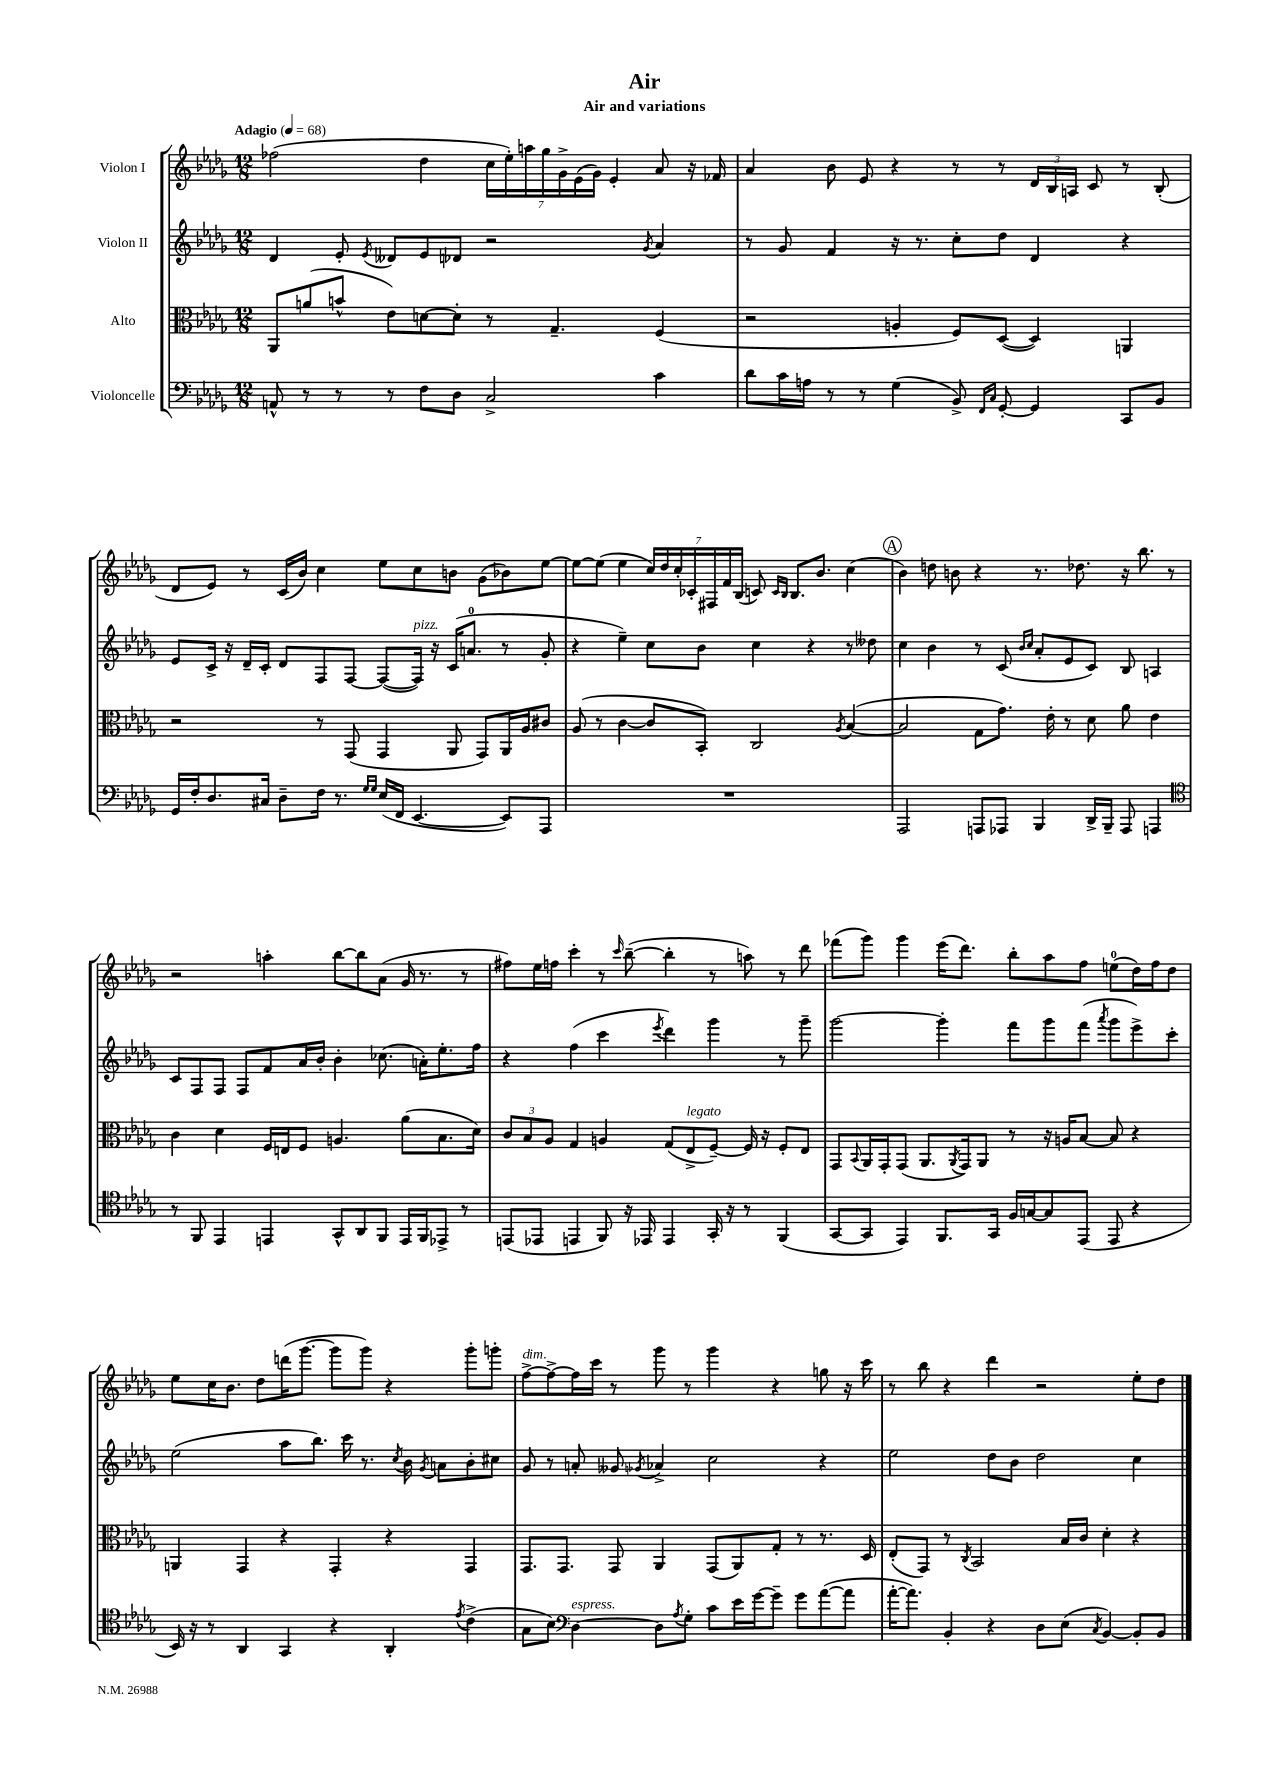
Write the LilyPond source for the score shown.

\header { title = "Air" subtitle = "Air and variations" }
<<
\new StaffGroup <<
\new Staff = "s0" \with { instrumentName = "Violon I" } {
    \clef treble \key des \major \numericTimeSignature \time 12/8 \tempo "Adagio" 4 = 68
    fes''2( des''4 \tuplet 7/4 { c''16 ees''16-.) a''16 ges''16 ges'16-> ees'16( ges'16) } ees'4-. aes'8 r16 fes'16 |
    aes'4 bes'8 ees'8 r4 r8 r8 \tuplet 3/2 { des'16 bes16 a16 } c'8 r8 bes8-.( |
    des'8 ees'8) r8 c'16( bes'16) c''4 ees''8 c''8 b'8 ges'8( bes'8) ees''8~ |
    ees''8~ ees''8( ees''4 \tuplet 7/4 { c''16) des''16 c''16-. ces'16-. fis16 f'16 bes16( } c'8) \grace { c'16 bes16 } bes8. bes'8. c''4( |
    \mark \markup { \circle "A" } bes'4) d''8 b'8 r4 r8. des''8. r16 bes''8. r8 |
    r2 a''4-. bes''8~ bes''8 aes'8( ges'16 r8. r8 |
    fis''8) ees''16 f''16 c'''4-. r8 \grace { c'''16 } bes''8~--( bes''4-. r8 a''8) r8 des'''8 |
    fes'''8( ges'''8) ges'''4 ees'''16( des'''8.) bes''8-. aes''8 f''8 e''8-0( des''16) f''16 des''8 |
    ees''8 c''16 bes'8. des''8 d'''16( ges'''8.~ ges'''8 ges'''8) r4 ges'''8-. g'''8-. |
    f''8~->^\markup { \italic "dim." } f''8~-> f''16 c'''16 r8 ges'''8 r8 ges'''4 r4 g''8 r16 c'''16 |
    r8 bes''8 r4 des'''4 r2 ees''8-. des''8 \bar "|." |
}
\new Staff = "s1" \with { instrumentName = "Violon II" } {
    \clef treble \key des \major \numericTimeSignature \time 12/8
    des'4 ees'8-. \acciaccatura { ees'8 } deses'8 ees'8 des'8 r2 \acciaccatura { ges'8 } aes'4 |
    r8 ges'8 f'4 r16 r8. c''8-. des''8 des'4 r4 |
    ees'8 c'16-> r16 des'16-- c'16-. des'8 f8 f8~ f8~( f16^\markup { \italic "pizz." }) r16 c'16( a'8.-0 r8 ges'8-. |
    r4 ees''4--) c''8 bes'8 c''4 r4 r8 deses''8 |
    \mark \markup { \circle "A" } c''4 bes'4 r8 c'8( \grace { bes'16 c''16 } aes'8-. ees'8 c'8) bes8 a4 |
    c'8 f8 f8 f8 f'8 aes'16 bes'16-. bes'4-. ces''8.( a'16-.) ees''8.-. f''16 |
    r4 f''4( c'''4 \acciaccatura { ees'''8 } des'''4) ges'''4 r8 ges'''8-- |
    ges'''2~ ges'''4-. f'''8 ges'''8 f'''8( \acciaccatura { aes'''8 } ges'''8 ees'''8->) c'''8-. |
    ees''2( aes''8 bes''8.) c'''16 r8. \acciaccatura { c''8 } bes'16 \acciaccatura { ges'8 } a'8 bes'8-. cis''8 |
    ges'8 r8 a'8-. geses'8 \acciaccatura { ges'8 } aes'4-> c''2 r4 |
    ees''2 des''8 bes'8 des''2 c''4 \bar "|." |
}
\new Staff = "s2" \with { instrumentName = "Alto" } {
    \clef alto \key des \major \numericTimeSignature \time 12/8
    aes,8 a'8( b'8-^ ees'8) d'8~ d'8-. r8 ges4.-- f4( |
    r2 a4-. f8) des8~( des4) a,4 |
    r2 r8 ges,8( ges,4 aes,8 ges,8) aes,16 aes16 cis'8 |
    aes8( r8 c'4~ c'8 bes,8-.) c2 \acciaccatura { aes8 } bes4~( |
    \mark \markup { \circle "A" } bes2 ges8 ges'8.) ees'16-. r8 des'8 aes'8 ees'4 |
    c'4 des'4 f16 e16 f8 a4. aes'8( bes8. des'16) |
    \tuplet 3/2 { c'8 bes8 aes8 } ges4 a4 ges8( ees8->^\markup { \italic "legato" } f8~--) f16 r16 f8-. ees8 |
    ges,8 \appoggiatura { bes,8 } aes,16 ges,16-. ges,8( aes,8. \acciaccatura { aes,8 } ges,16) aes,8 r8 r16 a16 bes8~ bes8 r4 |
    a,4 ges,4 r4 ges,4-. r4 ges,4 |
    ges,8. ges,8. ges,8 aes,4 ges,8( aes,8) ges8-. r8 r8. des16 |
    ees8-.( ges,8) r8 \acciaccatura { c8 } bes,2 bes16 c'16 des'4-. r4 \bar "|." |
}
\new Staff = "s3" \with { instrumentName = "Violoncelle" } {
    \clef bass \key des \major \numericTimeSignature \time 12/8
    a,8-^ r8 r8 r8 f8 des8 c2-> c'4 |
    des'8 c'16 a16 r8 r8 ges4( bes,8->) \grace { f,16 c16 } ges,8~-. ges,4 c,8 bes,8 |
    ges,16 f16-. des8. cis16 des8-- f16 r8. \grace { ges16 ges16 } ees16( f,16 ees,4.~ ees,8) aes,,8 |
    R1. |
    \mark \markup { \circle "A" } aes,,2 a,,8 aes,,8 bes,,4 des,16-> bes,,16-- aes,,8 a,,4 |
    \clef tenor r8 f,8 ees,4 e,4 ges,8-^ aes,8 f,8 e,16 f,16 ees,8-> r8 |
    e,8( ees,8 e,4 f,8) r16 ees,16 ees,4 ges,16-. r16 r8 f,4( |
    ges,8~ ges,8 ees,4) f,8. ges,16 f16 g16~ g8 ees,8( ees,8 r4 |
    bes,16) r16 r8 aes,4 ges,4 r4 aes,4-. \acciaccatura { ees'8 } c'4->( |
    ges8 bes8) \clef bass des4~^\markup { \italic "espress." } des8 \acciaccatura { aes8 } ges8-. c'8 ees'16 ges'16~ ges'8-- ges'8 aes'8~( aes'8 |
    aes'16~-. aes'8.) bes,4-. r4 des8 ees8( \acciaccatura { c8 } bes,4~) bes,8-. bes,8 \bar "|." |
}
>>
>>
\layout { \context { \Score \remove "Bar_number_engraver" } }
